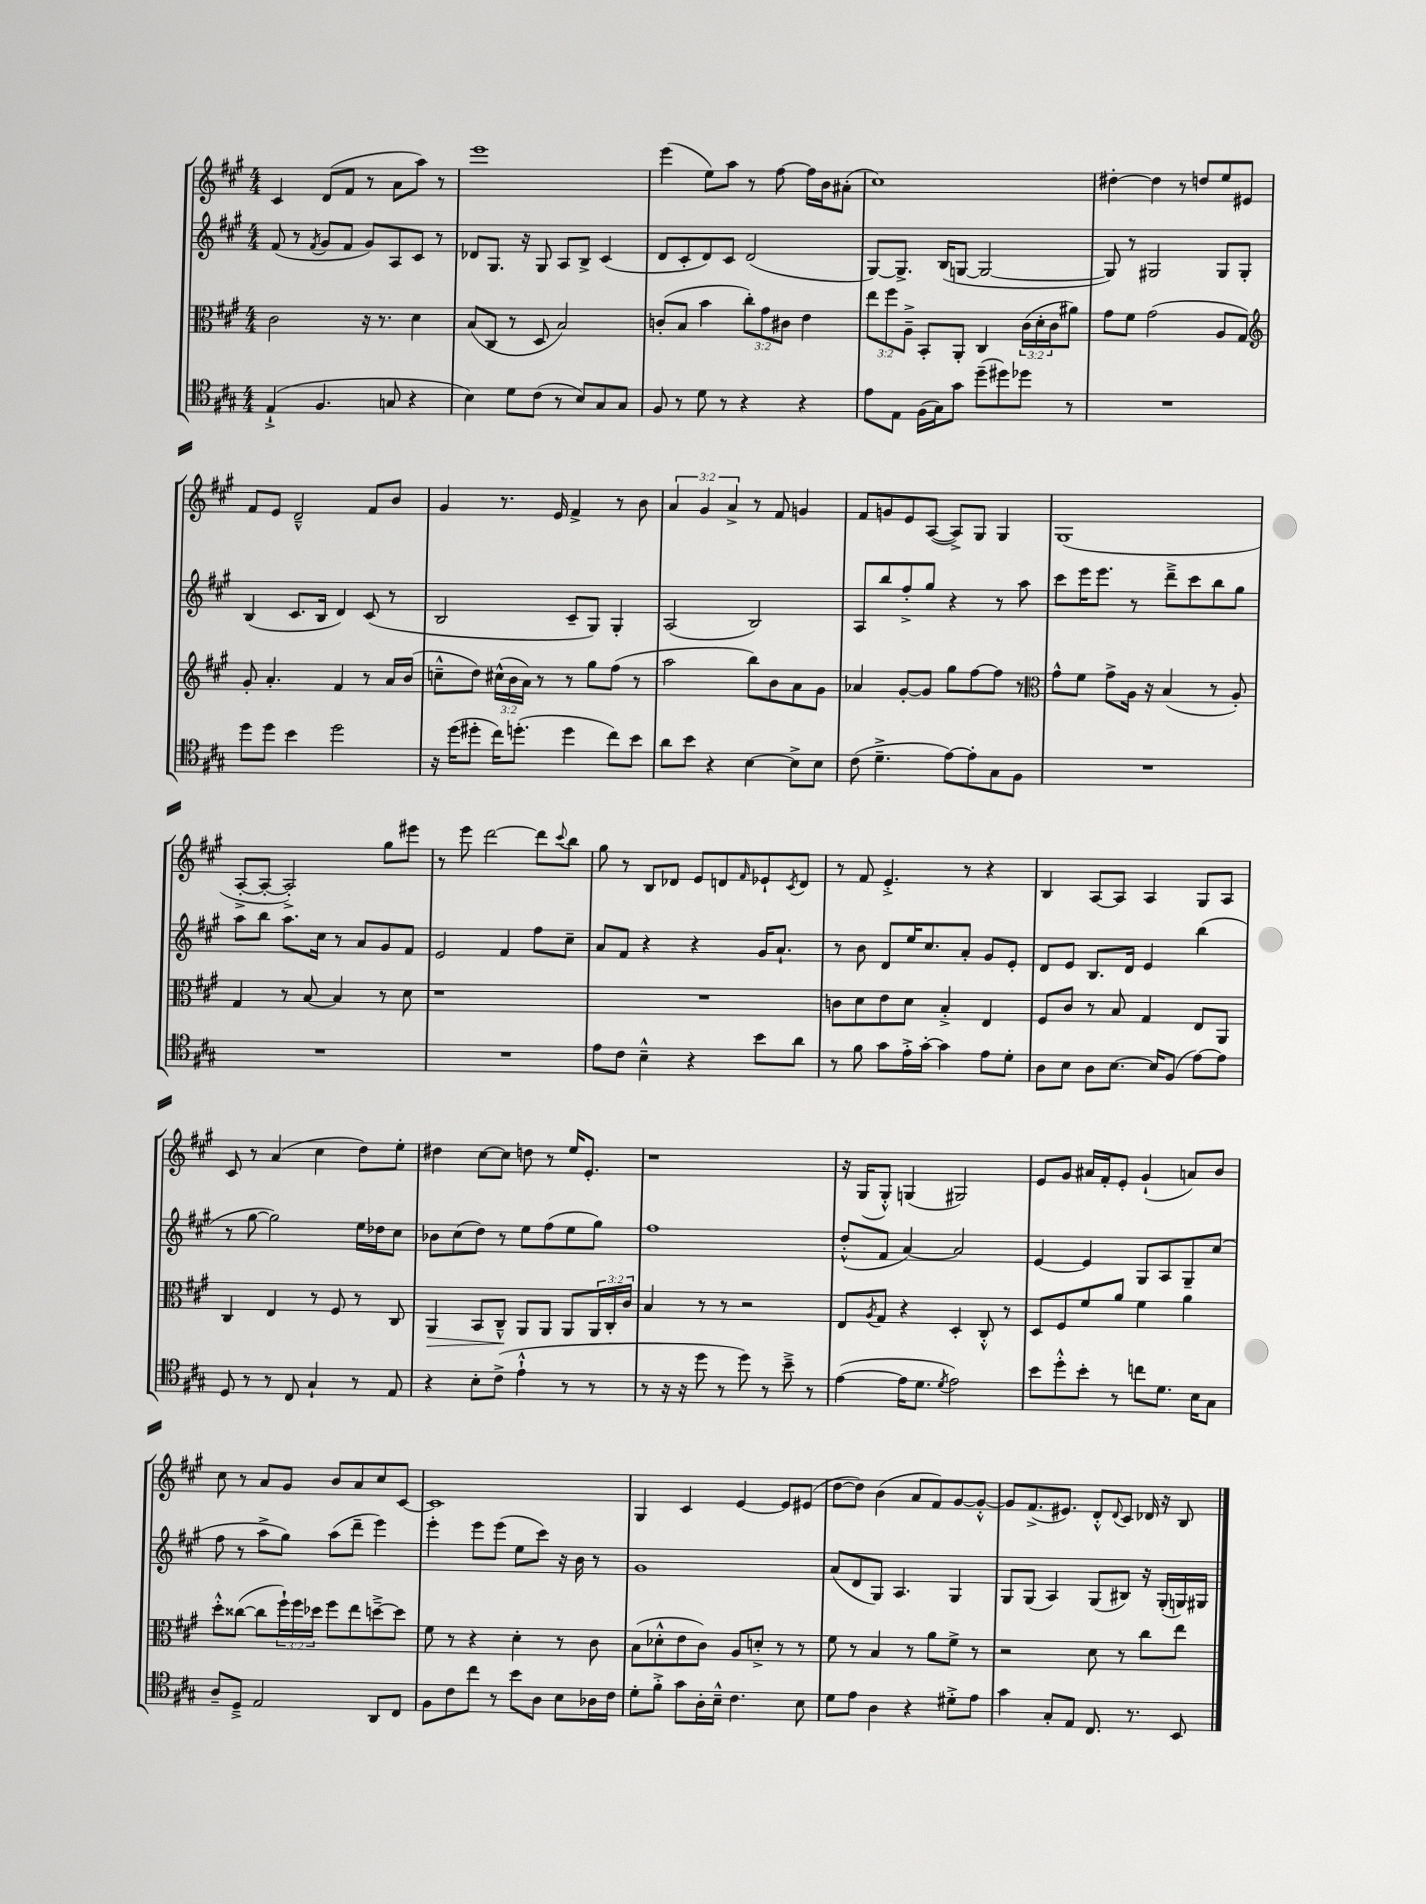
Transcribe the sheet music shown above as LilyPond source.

<<
\new StaffGroup <<
\new Staff = "s0" {
    \clef treble \key a \major \numericTimeSignature \time 4/4 \override Staff.TupletNumber.text = #tuplet-number::calc-fraction-text
    cis'4 d'8( fis'8 r8 a'8 a''8) r8 |
    e'''1 |
    e'''4( e''8) a''8 r8 fis''8~ fis''16 b'16 ais'8-.( |
    cis''1) |
    dis''4~-. dis''4 r8 d''8 e''8 eis'8 |
    fis'8 e'8 d'2---^ fis'8 b'8 |
    gis'4 r8. e'16 fis'4-> r8 b'8 |
    \tuplet 3/2 { a'4 gis'4 a'4-> } r8 fis'8 g'4 |
    fis'8 g'8 e'8 a8~( a8->) gis8 gis4 |
    gis1( |
    a8~-.-> a8~-. a2-.->) gis''8 eis'''8 |
    r8 e'''8 d'''2~ d'''8 \appoggiatura { cis'''8 } b''8 |
    gis''8 r8 b8 des'8 e'8 d'8 \grace { fis'16 } ees'8-! \acciaccatura { cis'8 } d'8 |
    r8 fis'8 e'4.-.-> r8 r4 |
    b4 a8~ a8 a4 gis8 a8 |
    cis'8 r8 a'4( cis''4 d''8) e''8-. |
    dis''4 cis''8~ cis''8 d''8 r8 e''16 e'8.-. |
    r1 |
    r16 gis16( gis8-.-^) g4( gis2) |
    e'8 gis'8 ais'16 fis'16-. e'8-. gis'4-!( a'8) b'8 |
    cis''8 r8 a'8 gis'8 b'8 a'8 cis''8 cis'8~ |
    cis'1 |
    gis4 cis'4 e'4~ e'8 eis'8( |
    d''8~ d''8) b'4( a'8 fis'8) gis'8~ gis'8~-.-^ |
    gis'8 fis'8.->( eis'8.) d'8-.-^ \appoggiatura { d'8 } cis'8 des'16 r16 b8 \bar "|." |
}
\new Staff = "s1" {
    \clef treble \key a \major \numericTimeSignature \time 4/4
    fis'8( r8 \acciaccatura { fis'8 } gis'8 fis'8 gis'8) a8 cis'8 r8 |
    des'8 gis8. r16 gis8 a8 b8-> cis'4( |
    d'8 cis'8-. d'8) cis'8 d'2( |
    gis8~) gis8.-> b16( g8~ g2~ |
    g8) r8 gis2 gis8 gis8-. |
    b4( cis'8. b16 d'4) cis'8( r8 |
    b2 cis'8-- gis8) gis4-. |
    a2( b2) |
    a8 b''8 fis''8-.-> gis''8 r4 r8 a''8 |
    cis'''8 e'''16 e'''8. r8 d'''8---> cis'''8 b''8 gis''8 |
    a''8 b''8 a''8. cis''16 r8 a'8 gis'8 fis'8 |
    e'2 fis'4 fis''8 cis''8-- |
    a'8 fis'8 r4 r4 gis'16 a'8.-! |
    r8 b'8 d'8 e''16 cis''8. a'8-. gis'8 e'8-. |
    d'8 e'8 b8. d'16 e'4 b''4( |
    r8 gis''8~ gis''2) e''16 des''16 cis''8 |
    bes'8 cis''8( d''8) r8 e''8 fis''8( e''8 gis''8) |
    fis''1 |
    d''8-.-^( fis'8 a'4~) a'2 |
    e'4~ e'4 gis8 a8 gis8-- cis''8( |
    fis''8 r8 a''8-> gis''8) a''8( d'''8-- e'''4) |
    e'''4-. e'''8 e'''8( e''8 cis'''8) r16 b'16 r8 |
    gis'1 |
    a'8( d'8 gis8) a4. gis4 |
    gis8 gis8( a4) gis8( bis8) r16 gis16-.( g16) gis16 \bar "|." |
}
\new Staff = "s2" {
    \clef alto \key a \major \numericTimeSignature \time 4/4 \override Staff.TupletNumber.text = #tuplet-number::calc-fraction-text
    cis'2 r16 r8. d'4 |
    b8( cis8 r8 d8 b2) |
    c'8-.( b8 b'4 \tuplet 3/2 { cis''8-.) gis'8 cis'8 } e'4 |
    \tuplet 3/2 { e''8 fis''8 a8---> } b,8-. a,8-. cis4 \tuplet 3/2 { cis'16( d'16-. cis'16 } ais'8) |
    gis'8 fis'8 gis'2( a8 gis8) |
    \clef treble gis'8-. a'4.-. fis'4 r8 a'16 b'16( |
    c''8---^ d''8) \tuplet 3/2 { cis''16-^( b'16 a'16) } r8 r8 gis''8 fis''8( r8 |
    a''2 b''8) b'8 a'8 gis'8 |
    aes'4 gis'8~-. gis'8 gis''8 fis''8~ fis''8 r8 |
    \clef alto gis'8-^ fis'8 gis'8-> a16 r16 b4( r8 a8-.) |
    gis4 r8 b8~ b4 r8 d'8 |
    r1 |
    R1 |
    c'8 d'8 e'8 d'8 b4-.-> e4 |
    fis8 cis'8 r8 b8 gis4 e8 a,8 |
    cis4 e4 r8 fis8 r8 cis8 |
    a,4\> b,8 cis8---^\! a,8 a,8 a,8 \tuplet 3/2 { a,16 cis16-. cis'16 } |
    b4 r8 r8 r2 |
    e8 \acciaccatura { a8 } gis8 r4 d4-. cis8-.-^ r8 |
    d8 fis8 fis'8 a'8 fis'4 a'4 |
    d''8-.-^ cisis''8~( cisis''8 \tuplet 3/2 { fis''16-!) fis''16 des''16 } fis''8 e''8 d''8~---> d''8 |
    fis'8 r8 r4 d'4-. r8 cis'8 |
    b8( des'8-.-^ e'8 cis'8) a8 d'8-.-> r8 r8 |
    fis'8 r8 b4 r8 a'8 fis'8-> r8 |
    r2 d'8 r8 cis''8 e''8 \bar "|." |
}
\new Staff = "s3" {
    \clef tenor \key a \major \numericTimeSignature \time 4/4
    e4-!->( fis4. g8 r4 |
    b4) d'8 cis'8( r8 b8) gis8 gis8 |
    fis8 r8 d'8 r8 r4 r4 |
    e'8 e8 fis16( gis16) gis'8 d''8--( dis''8) des''8 r8 |
    R1 |
    d''8 d''8 b'4 d''2 |
    r16 d''16( dis''8-. cis''16) d''8.-.( d''4 cis''8) b'8 |
    a'8 b'8 r4 b4~ b8-> b8 |
    cis'8( d'4.---> e'8~) e'8-. gis8 fis8 |
    R1 |
    R1 |
    R1 |
    e'8 cis'8 b4---^ r4 b'8 a'8 |
    r8 fis'8 gis'8 e'16-.-> gis'16~-. gis'4 e'8 d'8-. |
    a8 b8 a8 b8.~ b16 fis8( e'8~) e'8 |
    d8 r8 r8 cis8 gis4-! r8 e8 |
    r4 b8-. cis'8->( e'4-!-^ r8 r8 |
    r8 r16 r16 d''8 r8 d''8) r8 b'8---> r8 |
    e'4~( e'16 d'8. \acciaccatura { d'8 } e'2) |
    b'8 d''8-.-^ b'8-. r8 c''8 d'8. b16 gis8 |
    a8-- d8---> e2 a,8 cis8 |
    fis8 cis'8 cis''8 r8 b'8 a8 b8 aes16 cis'16 |
    d'8-. fis'8-.-> gis'8 a16-. b16---^ cis'4. b8 |
    d'8 e'8 a4 r4 dis'8-.-> e'8 |
    gis'4 gis8-. e8 cis8. r8. b,8 \bar "|." |
}
>>
>>
\layout { \context { \Score \remove "Bar_number_engraver" } }
